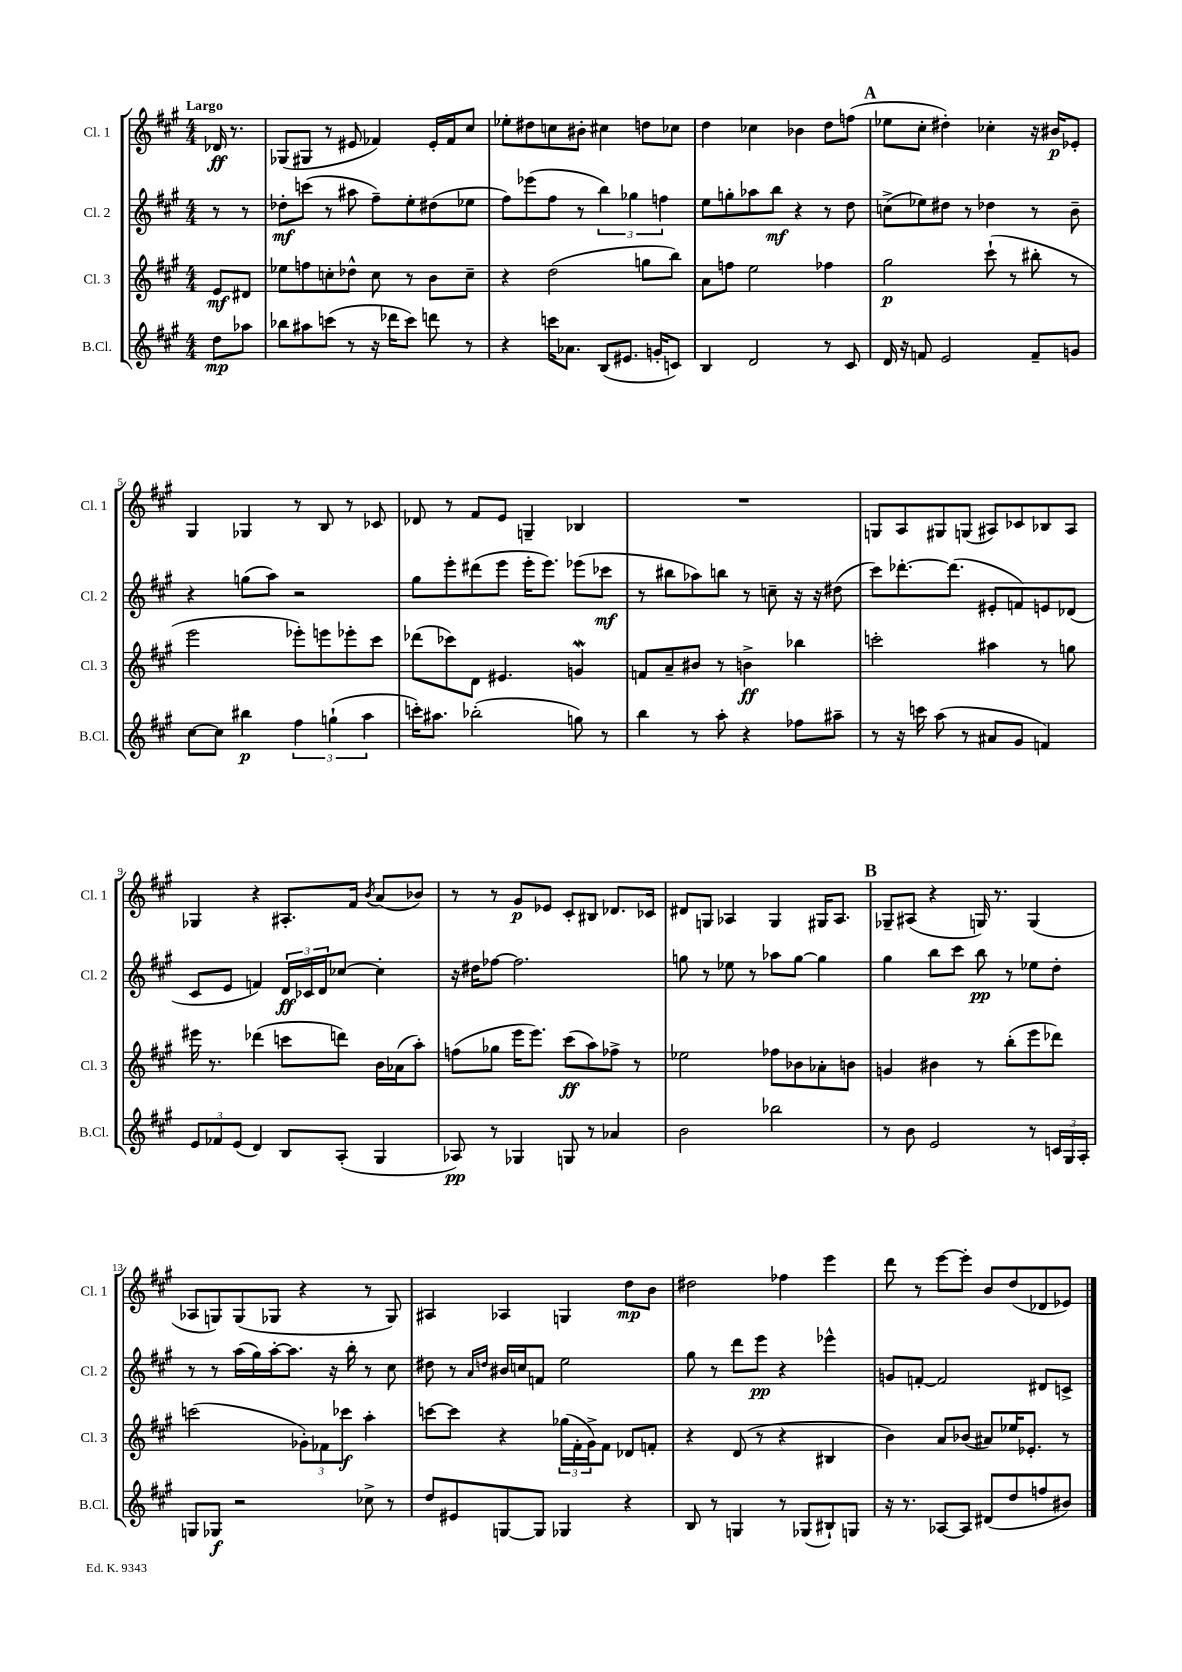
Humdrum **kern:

**kern	**dynam	**kern	**dynam	**kern	**dynam	**kern	**dynam
*part4	*part4	*part3	*part3	*part2	*part2	*part1	*part1
*staff4	*staff4	*staff3	*staff3	*staff2	*staff2	*staff1	*staff1
*I"B.Cl.	*	*I"Cl. 3	*	*I"Cl. 2	*	*I"Cl. 1	*
*I'B.Cl.	*	*I'Cl. 3	*	*I'Cl. 2	*	*I'Cl. 1	*
*clefG2	*	*clefG2	*	*clefG2	*	*clefG2	*
*k[f#c#g#]	*	*k[f#c#g#]	*	*k[f#c#g#]	*	*k[f#c#g#]	*
*M4/4	*	*M4/4	*	*M4/4	*	*M4/4	*
=	=	=	=	=	=	=	=
!	!	!	!	!	!	!LO:TX:a:B:t=Largo	!
8dd\L	mp	8e/L	mf	8r	.	16d-X/	ff
.	.	.	.	.	.	8.r	.
8aa-X\J	.	8d#X/J	.	8r	.	.	.
=1	=1	=1	=1	=1	=1	=1	=1
8bb-X\L	.	8ee-X\L	.	8dd-X'\L	mf	(8G-X/L	.
8aa#X\	.	8ffn\	.	(8cccn\J	.	8G#X/J	.
(8cccn\J	.	8ccn'\	.	8r	.	8r	.
8r	.	8dd-X^^\J	.	8aa#X\	.	8e#X/	.
16r	.	8cc\	.	8ff#~\L)	.	4f-X/)	.
16ddd-X\KL	.	.	.	.	.	.	.
8ccc\J)	.	8r	.	8ee'\	.	.	.
8dddn\	.	8b\L	.	(8dd#X\	.	16e#'/LL	.
.	.	.	.	.	.	16f-/J	.
8r	.	8cc~\J	.	8ee-X\J	.	8cc#/J	.
=2	=2	=2	=2	=2	=2	=2	=2
4r	.	4r	.	8ff#\L)	.	8ee-X'\L	.
.	.	.	.	(8eee-X\	.	8dd#X\	.
16cccn\KL	.	(2dd\	.	8ff#\J	.	8ccn\	.
8.a-X\J	.	.	.	.	.	.	.
.	.	.	.	8r	.	8b#X'\J	.
(8B/L	.	.	.	6bb\)	.	4cc#X\	.
8.e#X/J	.	.	.	.	.	.	.
.	.	.	.	6gg-X\	.	.	.
.	.	8ggn\L	.	.	.	8ddn\L	.
16gn'/KL	.	.	.	.	.	.	.
.	.	.	.	6ffn\	.	.	.
8cn/J)	.	8bb\J)	.	.	.	8cc-X\J	.
=3	=3	=3	=3	=3	=3	=3	=3
4B/	.	8a\L	.	8ee\L	.	4dd\	.
.	.	8ffn\J	.	8ggn'\	.	.	.
2d/	.	2ee\	.	8aa-X\	.	4cc-X\	.
.	.	.	.	8bb\J	mf	.	.
.	.	.	.	4r	.	4b-X\	.
8r	.	4ff-X\	.	8r	.	8dd\L	.
8c#/	.	.	.	8dd\	.	(8ffn\J	.
!!LO:REH:place=s1:t=A
=4	=4	=4	=4	=4	=4	=4	=4
16d/	.	2gg#\	p	(8ccn^\L	.	8ee-X\L	.
16r	.	.	.	.	.	.	.
8fn/	.	.	.	8ee-X\)	.	8cc#'\J	.
2e/	.	.	.	8dd#X\J	.	4dd#X'\)	.
.	.	.	.	8r	.	.	.
.	.	(8ccc#`\	.	4dd-X\	.	4cc-X'\	.
.	.	8r	.	.	.	.	.
8f~/L	.	8bb#X'\	.	8r	.	16r	.
.	.	.	.	.	.	16b#X/KL	p
8gn/J	.	8r	.	8b~\	.	8e-X'/J	.
!!LO:LB:g=z
=5	=5	=5	=5	=5	=5	=5	=5
[8cc#\L	.	2eee\	.	4r	.	4G#/	.
8cc#\J]	.	.	.	.	.	.	.
4bb#X\	p	.	.	(8ggn\L	.	4G-X/	.
.	.	.	.	8aa\J)	.	.	.
6ff#\	.	8eee-X'\L)	.	2r	.	8r	.
.	.	8eeen\	.	.	.	8B/	.
(6ggn`\	.	.	.	.	.	.	.
.	.	8eee-X'\	.	.	.	8r	.
6aa\	.	.	.	.	.	.	.
.	.	8ccc#\J	.	.	.	8c-X/	.
=6	=6	=6	=6	=6	=6	=6	=6
16cccn'\KL)	.	(8ddd-X\L	.	8gg#\L	.	8d-X/	.
8.aa#X\J	.	.	.	.	.	.	.
.	.	8ccc-X\)	.	8eee'\	.	8r	.
(2bb-X'\	.	8d\J	.	(8ddd#X\	.	8f#/L	.
.	.	4.e#X/	.	8eee\J	.	8e/J	.
.	.	.	.	16eee'\KL	.	4Gn~/	.
.	.	.	.	8.eee\J)	.	.	.
8ggn\)	.	4gnw/	.	(8eee-X\L	.	4B-X/	.
8r	.	.	.	8ccc-X\J	mf	.	.
=7	=7	=7	=7	=7	=7	=7	=7
4bb\	.	8fn/L	.	8r	.	1r	.
.	.	8a~/	.	8bb#X\L	.	.	.
8r	.	8b#X/J	.	8aa-X\)	.	.	.
8aa'\	.	8r	.	8bbn\J	.	.	.
4r	.	4bn^\	ff	8r	.	.	.
.	.	.	.	8ccn~\	.	.	.
8ff-X\L	.	4bb-X\	.	16r	.	.	.
.	.	.	.	16r	.	.	.
8aa#X~\J	.	.	.	(8dd#X\	.	.	.
=8	=8	=8	=8	=8	=8	=8	=8
8r	.	2cccn'\	.	8ccc#\L)	.	8Gn/L	.
16r	.	.	.	[8.ddd-X'\	.	8A/	.
16cccn\	.	.	.	.	.	.	.
(8aa\	.	.	.	.	.	8G#X/	.
.	.	.	.	(8.ddd-\J]	.	.	.
8r	.	.	.	.	.	(8Gn/J	.
8a#X/L	.	4aa#X\	.	8e#X'/L	.	8A#X/L)	.
8g#/J	.	.	.	8fn/)	.	8c-X/	.
4fn/)	.	8r	.	8en/	.	8B-X/	.
.	.	8ggn\	.	(8d-X/J	.	8A#/J	.
!!LO:LB:g=z
=9	=9	=9	=9	=9	=9	=9	=9
12e/L	.	16eee#X\	.	8c#/L	.	4G-X/	.
.	.	8.r	.	.	.	.	.
12f-X/	.	.	.	.	.	.	.
.	.	.	.	8e/J	.	.	.
(12e/J	.	.	.	.	.	.	.
4d/)	.	(4ddd-X\	.	4fn/)	.	4r	.
8B/L	.	8cccn\L	.	24d/LL	ff	8.A#X'/L	.
.	.	.	.	24c-X/	.	.	.
.	.	.	.	24d/J	.	.	.
(8A'/J	.	8dddn\J)	.	[8cc-X/J	.	.	.
.	.	.	.	.	.	16f#/Jk	.
.	.	.	.	.	.	8qb/	.
4G#/	.	16b\LL	.	4cc-'\]	.	(8a/L	.
.	.	(16a-X\J	.	.	.	.	.
.	.	8aa'\J)	.	.	.	8b-X/J)	.
=10	=10	=10	=10	=10	=10	=10	=10
8A-X/)	pp	(8ffn\L	.	16r	.	8r	.
.	.	.	.	16dd#X\KL	.	.	.
8r	.	8gg-X\J	.	[8ff-X\J	.	8r	.
4G-X/	.	16eee\KL	.	2.ff-\]	.	8g#/L	p
.	.	8.eee\J)	.	.	.	.	.
.	.	.	.	.	.	8e-X/J	.
8Gn/	.	(8ccc#\L	ff	.	.	8c#'/L	.
8r	.	8aa\)	.	.	.	8B#X/J	.
4a-X/	.	8ff-X^\J	.	.	.	8.d-X/L	.
.	.	8r	.	.	.	.	.
.	.	.	.	.	.	16c-X/Jk	.
=11	=11	=11	=11	=11	=11	=11	=11
2b\	.	2ee-X\	.	8ggn\	.	8d#X/L	.
.	.	.	.	8r	.	8Gn/J	.
.	.	.	.	8ee-X\	.	4A-X/	.
.	.	.	.	8r	.	.	.
2bb-X\	.	8ff-X\L	.	8aa-X\L	.	4G/	.
.	.	8b-X\	.	[8gg\J	.	.	.
.	.	8a-X'\	.	4gg\]	.	16G#X/KL	.
.	.	.	.	.	.	8.A-/J	.
.	.	8bn\J	.	.	.	.	.
!!LO:REH:place=s1:t=B
=12	=12	=12	=12	=12	=12	=12	=12
8r	.	4gn/	.	4gg#\	.	8G-X~/L	.
8b\	.	.	.	.	.	(8A#X/J	.
2e/	.	4b#X\	.	8bb\L	.	4r	.
.	.	.	.	8ccc#\J	.	.	.
.	.	8r	.	8bb\	pp	16Gn/)	.
.	.	.	.	.	.	8.r	.
.	.	(8bb'\L	.	8r	.	.	.
8r	.	8eee\	.	8ee-X\L	.	(4G/	.
24cn/LL	.	8ddd-X\J)	.	8dd'\J	.	.	.
24G#/	.	.	.	.	.	.	.
24A'/JJ	.	.	.	.	.	.	.
!!LO:LB:g=z
=13	=13	=13	=13	=13	=13	=13	=13
8Gn/L	.	(2cccn\	.	8r	.	8A-X/L	.
8G-X/J	f	.	.	8r	.	8Gn/)	.
2r	.	.	.	(16aa\LL	.	(8G/	.
.	.	.	.	16gg#\)	.	.	.
.	.	.	.	[16aa'\J	.	8G-X/J	.
.	.	.	.	8.aa\J]	.	.	.
.	.	12g-X'\L)	.	.	.	4r	.
.	.	12f-X\	.	.	.	.	.
.	.	.	.	16r	.	.	.
.	.	12ccc-X\J	f	.	.	.	.
.	.	.	.	16bb'\	.	.	.
8cc-X^\	.	4aa'\	.	8r	.	8r	.
8r	.	.	.	8cc#\	.	8G-/)	.
=14	=14	=14	=14	=14	=14	=14	=14
8dd/L	.	[8cccn\L	.	8dd#X\	.	4A#X/	.
8e#X/	.	8ccc\J]	.	8r	.	.	.
.	.	.	.	16qqa/LL	.	.	.
.	.	.	.	16qqddn/JJ	.	.	.
[8Gn/	.	4r	.	16b#X/LL	.	4A-X/	.
.	.	.	.	16ccn/J	.	.	.
8G/J]	.	.	.	8fn/J	.	.	.
4G-X/	.	(24gg-X\LL	.	2ee\	.	4Gn/	.
.	.	24f#'\	.	.	.	.	.
.	.	24g#^\J)	.	.	.	.	.
.	.	8f#\J	.	.	.	.	.
4r	.	8d-X/L	.	.	.	8dd\L	mp
.	.	8fn'/J	.	.	.	8b\J	.
=15	=15	=15	=15	=15	=15	=15	=15
8B/	.	4r	.	8gg#\	.	2dd#X\	.
8r	.	.	.	8r	.	.	.
4Gn/	.	(8d/	.	8ddd\L	.	.	.
.	.	8r	.	8eee\J	pp	.	.
8r	.	4r	.	4r	.	4ff-X\	.
(8G-X/L	.	.	.	.	.	.	.
8B#X`/)	.	4B#X/	.	4eee-X^^\	.	4eee\	.
8Gn/J	.	.	.	.	.	.	.
=16	=16	=16	=16	=16	=16	=16	=16
16r	.	4b\)	.	8gn/L	.	8ddd\	.
8.r	.	.	.	.	.	.	.
.	.	.	.	[8fn'/J	.	8r	.
[8A-X/L	.	8a/L	.	2f/]	.	[8eee\L	.
8A-/J]	.	(8b-X/J	.	.	.	8eee'\J]	.
(8d#X/L	.	8a#X/L)	.	.	.	8b/L	.
8dd/	.	16ee-X/K	.	.	.	(8dd/	.
.	.	8.e-X'/J	.	.	.	.	.
8ffn/	.	.	.	8d#X/L	.	8d-X/	.
8b#X/J)	.	8r	.	8cn^/J	.	8e-X/J)	.
==	==	==	==	==	==	==	==
*-	*-	*-	*-	*-	*-	*-	*-
